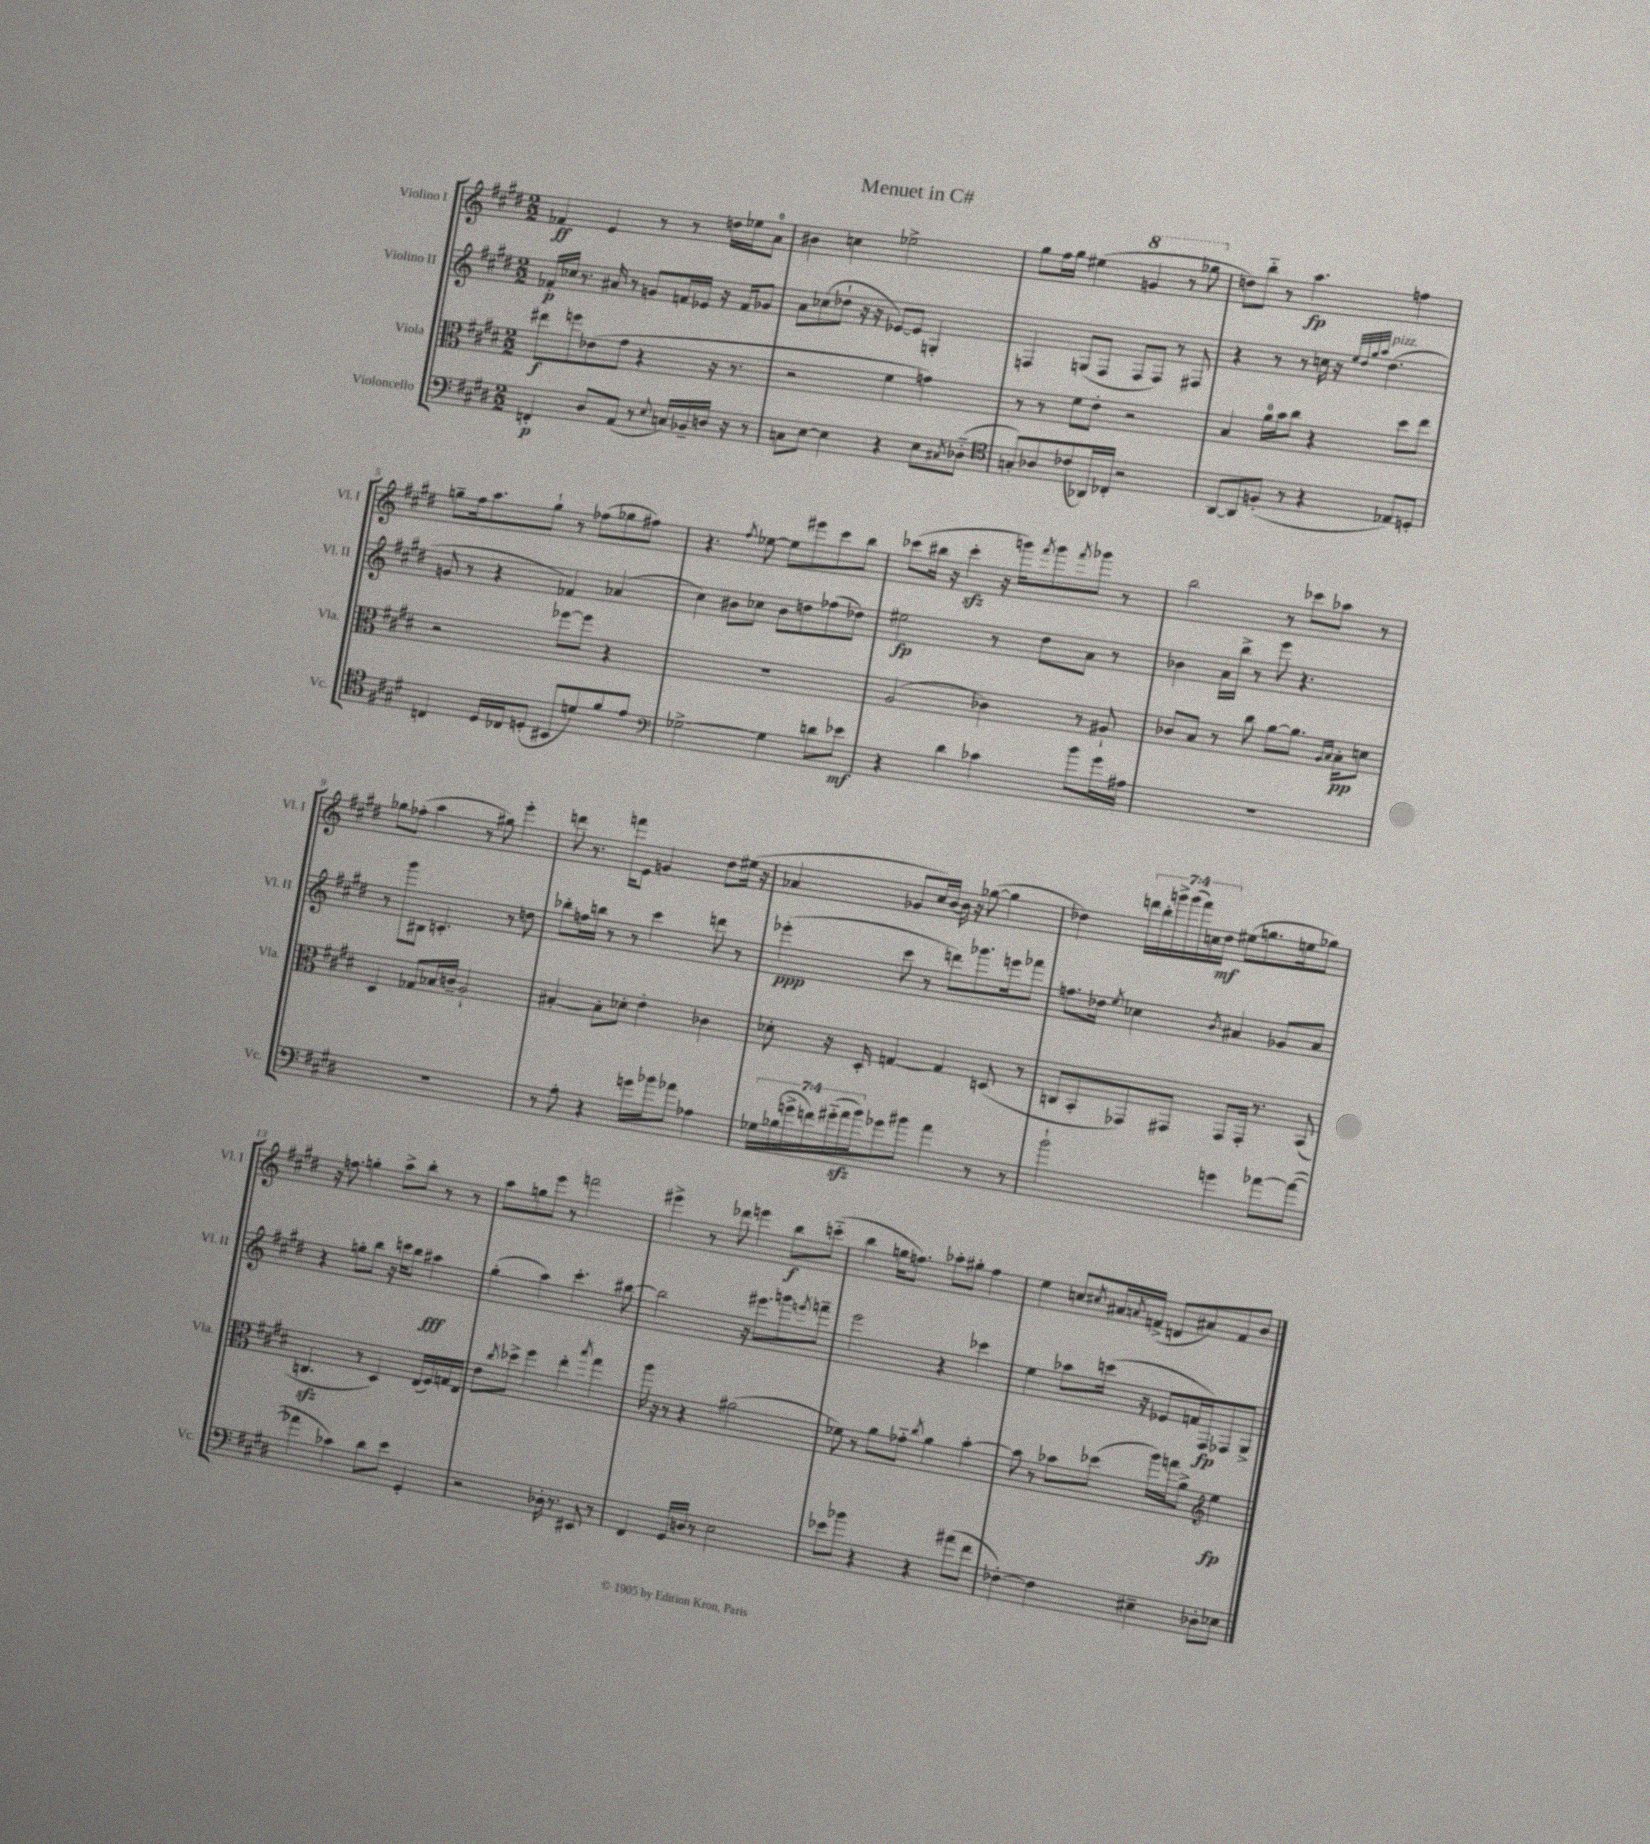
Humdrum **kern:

**kern	**kern	**kern	**kern
*staff4	*staff3	*staff2	*staff1
*clefF4	*clefC3	*clefG2	*clefG2
*k[f#c#g#d#]	*k[f#c#g#d#]	*k[f#c#g#d#]	*k[f#c#g#d#]
*M2/2	*M2/2	*M2/2	*M2/2
4FF'	8ee#	16f-'	4f-
.	.	16cc-	.
.	8ff	8.r	.
8D#	(8e-	.	4e
.	.	16a#	.
(8AA	8g#	8r	.
8r	4r	8g	8r
8qqE	.	.	.
16C)	.	16f	8r
16BB-~	.	16e-	.
16D	16r	16r	16dd
16r	8.r	16f	16ee-
8r	.	8g-	8a
=	=	=	=
8C	2r	8a	4b#
[8E	.	(8cc-	.
4E]	.	8dd-`	4cc
.	.	16r	.
.	.	16r	.
4r	4f#	[8e-)	2ee-^
.	.	8e-]	.
8E	4g)	4G'	.
8qC#	.	.	.
(8D-'~	.	.	.
=	=	=	=
*clefC4	*	*	*
8G')	8r	4F	8gg#
8A-	8r	.	16ff#
.	.	.	16gg#
(8c-	8f#	(8G	(4ee#
16AA-)	8e'	8F	.
16C-'	.	.	.
2r	2r	8F	4gg
.	.	8F)	.
.	.	8r	8r
.	.	8F#	8ggg-
=	=	=	=
[8AA	4B	4r	8dd)
8AA]	.	.	8bb'~
(8F'	16a	8r	8r
.	16b	.	.
8r	8cc#	8r	4.aa
4r	4r	16cc	.
.	.	16r	.
.	.	32qqee	.
.	.	32qqdd#	.
.	.	32qqgg#	.
.	.	32qqaa	.
.	.	(4.dd#	.
8E-)	8dd#	.	4ff
8D'	8ee	.	.
=	=	=	=
4C	2r	8g	8gg~
.	.	8r	16ff#
.	.	.	8.aa
16D#	.	4r	.
16C-	.	.	.
(8D'	.	.	8gg`
8BB#	[8ff-	4f-)	8r
8d)	8ff-]	.	(8ff-
8f#	4r	(4a-	8gg-
8e	.	.	8ff#)
=	=	=	=
*clefF4	*	*	*
[2G-^	1r	4cc#)	4.r
.	.	8b#	.
.	.	.	8qff#
.	.	8cc-	[8ee-
4G-]	.	8b#	8ee-]
.	.	8dd	8eee#
8d	.	(8ff-	8ccc#
8e-	.	8dd-)	8bb
=	=	=	=
4r	(2A	2ee#	(8ccc-
.	.	.	16bb#
.	.	.	16r
4d#	.	.	4ccc-'
4c-	4c-)	8r	16r
.	.	.	16ggg)
.	.	.	8qfff#
.	.	8dd#	8ggg
.	.	.	8qfff#
8b	8r	8a	8ggg-
16g#	8A#`	8r	8r
16A#	.	.	.
=	=	=	=
1r	8c-	4b-	2bb
.	8B	.	.
.	8r	16a	.
.	.	16bb^	.
.	8cc#	8r	.
.	[8a	8eee	8r
.	8.a]	4.r	8ccc-
.	.	.	8aa-
.	16qqA	.	.
.	16qqB	.	.
.	16B'	.	.
.	8d	.	8r
=	=	=	=
1r	4D#	8r	8gg-
.	.	8ggg#	(8ff-'
.	8G-	8B#	4aa
.	16B-	4.c'	.
.	16c~	.	.
.	2A`	.	8r
.	.	.	8gg#)
.	.	8r	4eee'
.	.	8dd	.
=	=	=	=
8r	[4B#'	8bb-'	8ddd
8A'	.	16ff	8.r
.	.	16bb	.
4r	8B#']	8r	.
.	.	.	16fff
.	8d-'	8r	8e
16g	4e'	4ccc#	4g
16b-	.	.	.
8a-	.	.	.
4A-	4c-	8ddd	8dd#
.	.	8r	(16ee#
.	.	.	16r
=	=	=	=
28G-	8d-'	(4eee-'	4a-
(28B-	.	.	.
28g^	.	.	.
28f)	.	.	.
.	16r	.	.
(28g#'~	.	.	.
28a	.	.	.
.	16D#'	.	.
28b)	.	.	.
8g-	[4G	8ccc#	8g-
8b#	.	8r	16cc#)
.	.	.	[16b
4a	4G]	8ddd)	16b]
.	.	.	16r
.	.	8.ggg-	([8gg-
8r	(8D	.	4gg-]
.	.	16eee	.
8r	8r	8fff-	.
=	=	=	=
2b`	8C	8.ff	4dd-)
.	8BB'	.	.
.	.	16dd-	.
.	.	8qee	.
.	8GG-)	4cc-	28ddd
.	.	.	28bb'
.	.	.	28ggg^
.	.	.	(28ggg
.	8GG#	.	.
.	.	.	28fff#)
.	.	.	28cc
.	.	.	28dd-
.	.	8qb	.
4g	8GG#	4a#	(8ee#
.	16GG#'	.	8.gg
.	8.r	.	.
[8a-	.	8g-	.
.	.	.	16ee
(8a-_	(8BB	8a#	8gg-)
=	=	=	=
4a-]	4.C	4r	16r
.	.	.	8.ff
4c-)	.	8gg'	4gg'
.	8r	8bb	.
8d#	4D#)	16r	8aa^
.	.	16ccc	.
8e	.	8bb	8bb'
4GG#'	(16E	4aa#	8r
.	16F#)	.	.
.	16G	.	8r
.	16E	.	.
=	=	=	=
2r	8e	(4gg#'	8aa
.	8qcc#	.	.
.	8dd-^	.	8gg
.	4ff#	4aa)	8eee
.	.	.	8r
16D-'	4ee'	4.ccc#'	2fff
8.r	.	.	.
.	8qbb	.	.
8EE#	4gg#	.	.
8r	.	[8bb#	.
=	=	=	=
4FF#	16aa	2bb#]	4eee#^
.	16r	.	.
.	8r	.	.
16GG#	4r	.	8r
16D	.	.	.
8r	.	.	8ddd-
2E	(2a#	16r	4eee
.	.	8.eee#	.
.	.	8ggg	8bb
.	.	8qeee	.
.	.	8fff~	(8ccc'~
=	=	=	=
8e-	8f-)	2eee	4bb
8b-	8r	.	.
4r	8a	.	16gg
.	.	.	8.ff)
.	8g-'~	.	.
.	8qcc#	.	.
4r	4a	4r	8aa-'
.	.	.	8gg#'
(8a#	[4b'	4ccc-	4ff
8f#	.	.	.
=	=	=	=
[4F-')	8b]	4ee	4ee
.	8r	.	.
4F-]	8b-	8aa-	8cc
.	.	.	8qcc#
.	(8dd-	(16ccc	16a#
.	.	.	8qa
.	.	16r	(16f^
4E#~	16aa)	8e-	8d
.	16gg	.	.
.	8a^	16f	8a#)
.	.	16F#)	.
*	*clefG2	*	*
8D-'	4ee	8F-	8f
8E-	.	8G#^	8b
==	==	==	==
*-	*-	*-	*-
